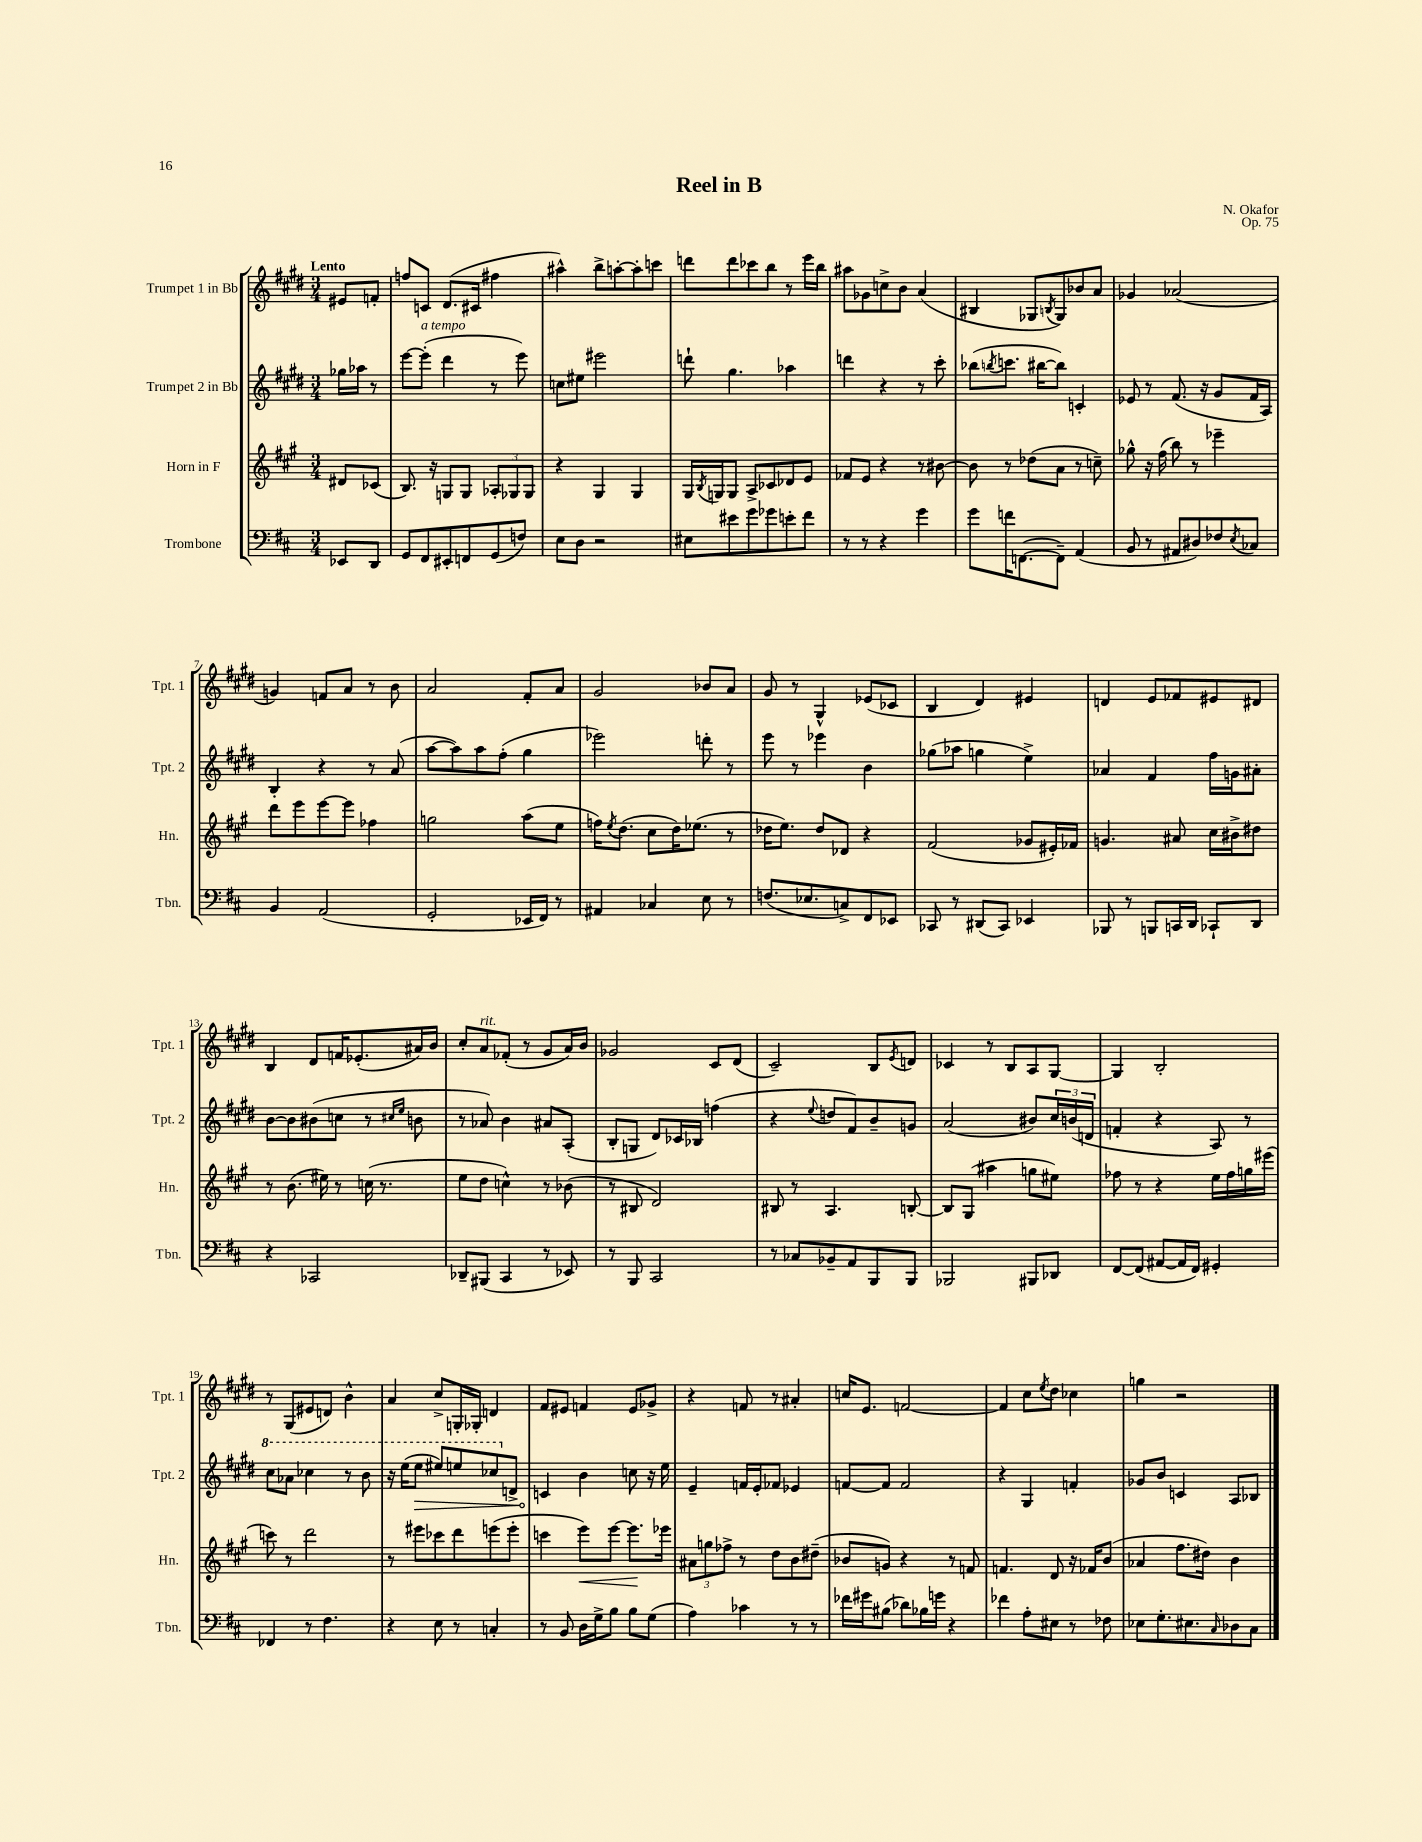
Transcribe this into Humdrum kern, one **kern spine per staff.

**kern	**kern	**kern	**kern
*staff4	*staff3	*staff2	*staff1
*clefF4	*clefG2	*clefG2	*clefG2
*k[f#c#]	*k[f#c#g#]	*k[f#c#g#d#]	*k[f#c#g#d#]
*M3/4	*M3/4	*M3/4	*M3/4
8EE-	8d#	16gg-	8e#
.	.	16aa-	.
8DD	(8c-	8r	8f'
=	=	=	=
8GG	8.B)	[8eee	8ff
8FF#	.	(8eee']	8c
.	16r	.	.
8EE#'	8G	4ddd#	(8.d#
8FF	8G	.	.
.	.	.	16c#
(8GG	12A-'	8r	4ff#
.	12G-	.	.
8F)	.	8eee)	.
.	12G-	.	.
=	=	=	=
8E	4r	8cc	4aa#^^)
8D	.	8ee#	.
2r	4G#	2eee#	8bb^
.	.	.	[8aa'
.	4G#	.	8aa']
.	.	.	8ccc
=	=	=	=
8E#	16G#	8ddd`	8ddd
.	8qB	.	.
.	16G	.	.
8e#	8G	4.gg#	8ddd
8g	8A^	.	8ccc-
8g-	8c-	.	8bb
8e'	8d-	4aa-	8r
8f#	8e	.	16eee
.	.	.	16bb
=	=	=	=
8r	8f-	4ddd	8aa#
8r	8e	.	8g-
4r	4r	4r	8cc^
.	.	.	8b
4g	8r	8r	(4a
.	[8b#	8ccc#'	.
=	=	=	=
8g	8b#]	(8bb-	4B#
.	.	8qbb	.
16f	8r	8.ccc	.
([8.FF	.	.	.
.	(8dd-	.	8G-
.	.	[16bb#	.
.	.	.	8qB
8FF~])	8a	8bb#])	8G-)
(4AA	8r	4c'	8b-
.	8cc~)	.	8a
=	=	=	=
8BB	8gg-^^	8e-	4g-
8r	16r	8r	.
.	(16ff#	.	.
8AA#	8bb)	(8.f#	(2a-
8D#)	8r	.	.
.	.	16r	.
8F-	4eee-~	8g#	.
8qE	.	.	.
8C-	.	16f#	.
.	.	16A)	.
=	=	=	=
4BB	8ddd	4B'	4g)
.	8eee	.	.
(2AA	[8eee	4r	8f
.	8eee]	.	8a
.	4ff-	8r	8r
.	.	(8a	8b
=	=	=	=
2GG'	2gg	[8aa	2a
.	.	8aa])	.
.	.	8aa	.
.	.	(8ff#'	.
16EE-	(8aa	4gg#	8f#'
16FF#)	.	.	.
8r	8ee	.	8a
=	=	=	=
4AA#	16ff)	2eee-)	2g#
.	8qee	.	.
.	(8.dd	.	.
4C-	8cc#	.	.
.	16dd)	.	.
.	(8.ee-	.	.
8E	.	8ddd'	8b-
8r	8r	8r	8a
=	=	=	=
(8.F	16dd-	8eee	8g#
.	8.ee)	.	.
.	.	8r	8r
8.E-	.	.	.
.	8dd-	4eee-	4G#^^
8C^)	8d-	.	.
8FF#	4r	4b	(8e-
8EE-	.	.	8c-
=	=	=	=
8CC-	(2f#	(8gg-	4B
8r	.	8aa-	.
(8DD#	.	4gg	4d#)
8CC-)	.	.	.
4EE-	8g-	4ee^)	4e#
.	16e#')	.	.
.	16f-	.	.
=	=	=	=
8BBB-	4.g	4a-	4d
8r	.	.	.
8BBB	.	4f#	8e
16CC	8a#	.	8f-
16DD	.	.	.
8CC-`	16cc#	16ff#	8e#
.	16b#^	16g	.
8DD	8dd#	8a#'	8d#
=	=	=	=
4r	8r	[8b	4B
.	(8.b	8b]	.
2CC-	.	(8b#	8d#
.	16ee#)	.	.
.	8r	8cc	16f
.	.	.	(8.e-'
.	(16cc	8r	.
.	8.r	.	.
.	.	16qqcc#	.
.	.	16qqee	.
.	.	8b	16a#)
.	.	.	16b
=	=	=	=
8DD-~	8ee	8r	8cc#'
(8BBB#	8dd	8a-)	8a
4CC#	4cc^^)	4b	(8f-'
.	.	.	8r
8r	8r	8a#	8g#
8EE-)	(8b-	(8A'	16a)
.	.	.	16b
=	=	=	=
8r	8r	8B'	2g-
8BBB	8B#	8G	.
2CC#	2d)	8d#)	.
.	.	16c-	.
.	.	16B-	.
.	.	(4ff	8c#
.	.	.	(8d#
=	=	=	=
8r	8B#	4r	2c#~)
8C-	8r	.	.
.	.	8qqee	.
8BB-~	4.A	8dd	.
8AA	.	8f#)	.
8BBB	.	8b~	8B
.	.	.	8qe
8BBB	[8B'	8g	8d
=	=	=	=
2BBB-	8B]	(2a	4c-
.	(8G#	.	.
.	4aa#	.	8r
.	.	.	8B
8BBB#	8gg	8b#)	8A
8DD-	8ee#)	24cc#	[8G#
.	.	(24b	.
.	.	24d	.
=	=	=	=
[8FF#	8ff-	4f'	4G#]
(8FF#]	8r	.	.
[8AA#	4r	4r	2B'
16AA#]	.	.	.
16FF#)	.	.	.
4GG#'	16ee	8A)	.
.	16ff-	.	.
.	16gg	8r	.
.	(16eee#	.	.
=	=	=	=
4FF-	8ccc)	8ccc#	8r
.	8r	8aa-	(8G#
8r	2ddd	4ccc-	8e#
4.F#	.	.	8d)
.	.	8r	4b^^
.	.	8bb	.
=	=	=	=
4r	8r	16r	4a
.	.	(16eee	.
.	8eee#	8eee	.
8E	8ccc-	8eee#)	8cc#^
8r	8ddd	8eee	16G'
.	.	.	16G-'
4C'	(8eee	8ccc-	4d
.	8eee'	8d^	.
=	=	=	=
8r	4ccc	4c	8f#
8BB	.	.	8e#
16D	8eee)	4b	4f
16G^	.	.	.
8B	[8eee	.	.
8B	8.eee]	8cc	8e#
(8G	.	16r	8g-^
.	16eee-	16ee	.
=	=	=	=
4A)	12a#	4e~	4r
.	12gg	.	.
.	12ff-^	.	.
4c-	8r	16f	8f
.	.	16e'	.
.	8dd	8f-	8r
8r	8b	4e-	4a#'
8r	(8dd#~	.	.
=	=	=	=
16f-	8b-	[8f	16cc
16g#	.	.	8.e
(8B#	8g)	8f]	.
8d-)	4r	2f	[2f
16B-	.	.	.
16g	.	.	.
4r	8r	.	.
.	8f	.	.
=	=	=	=
4f-	4.f	4r	4f]
8A'	.	4G#	8cc#
.	.	.	8qee
8E#	8d	.	8dd#
8r	16r	4f'	4cc-
.	16f-	.	.
8F-	(8b	.	.
=	=	=	=
8E-	4a-	8g-	4gg
8.G'	.	8b	.
.	8.ff#	4c	2r
8.E#	.	.	.
.	16dd#)	.	.
16qqC#	.	.	.
8D-	4b	8A	.
8C#	.	8B-	.
==	==	==	==
*-	*-	*-	*-
